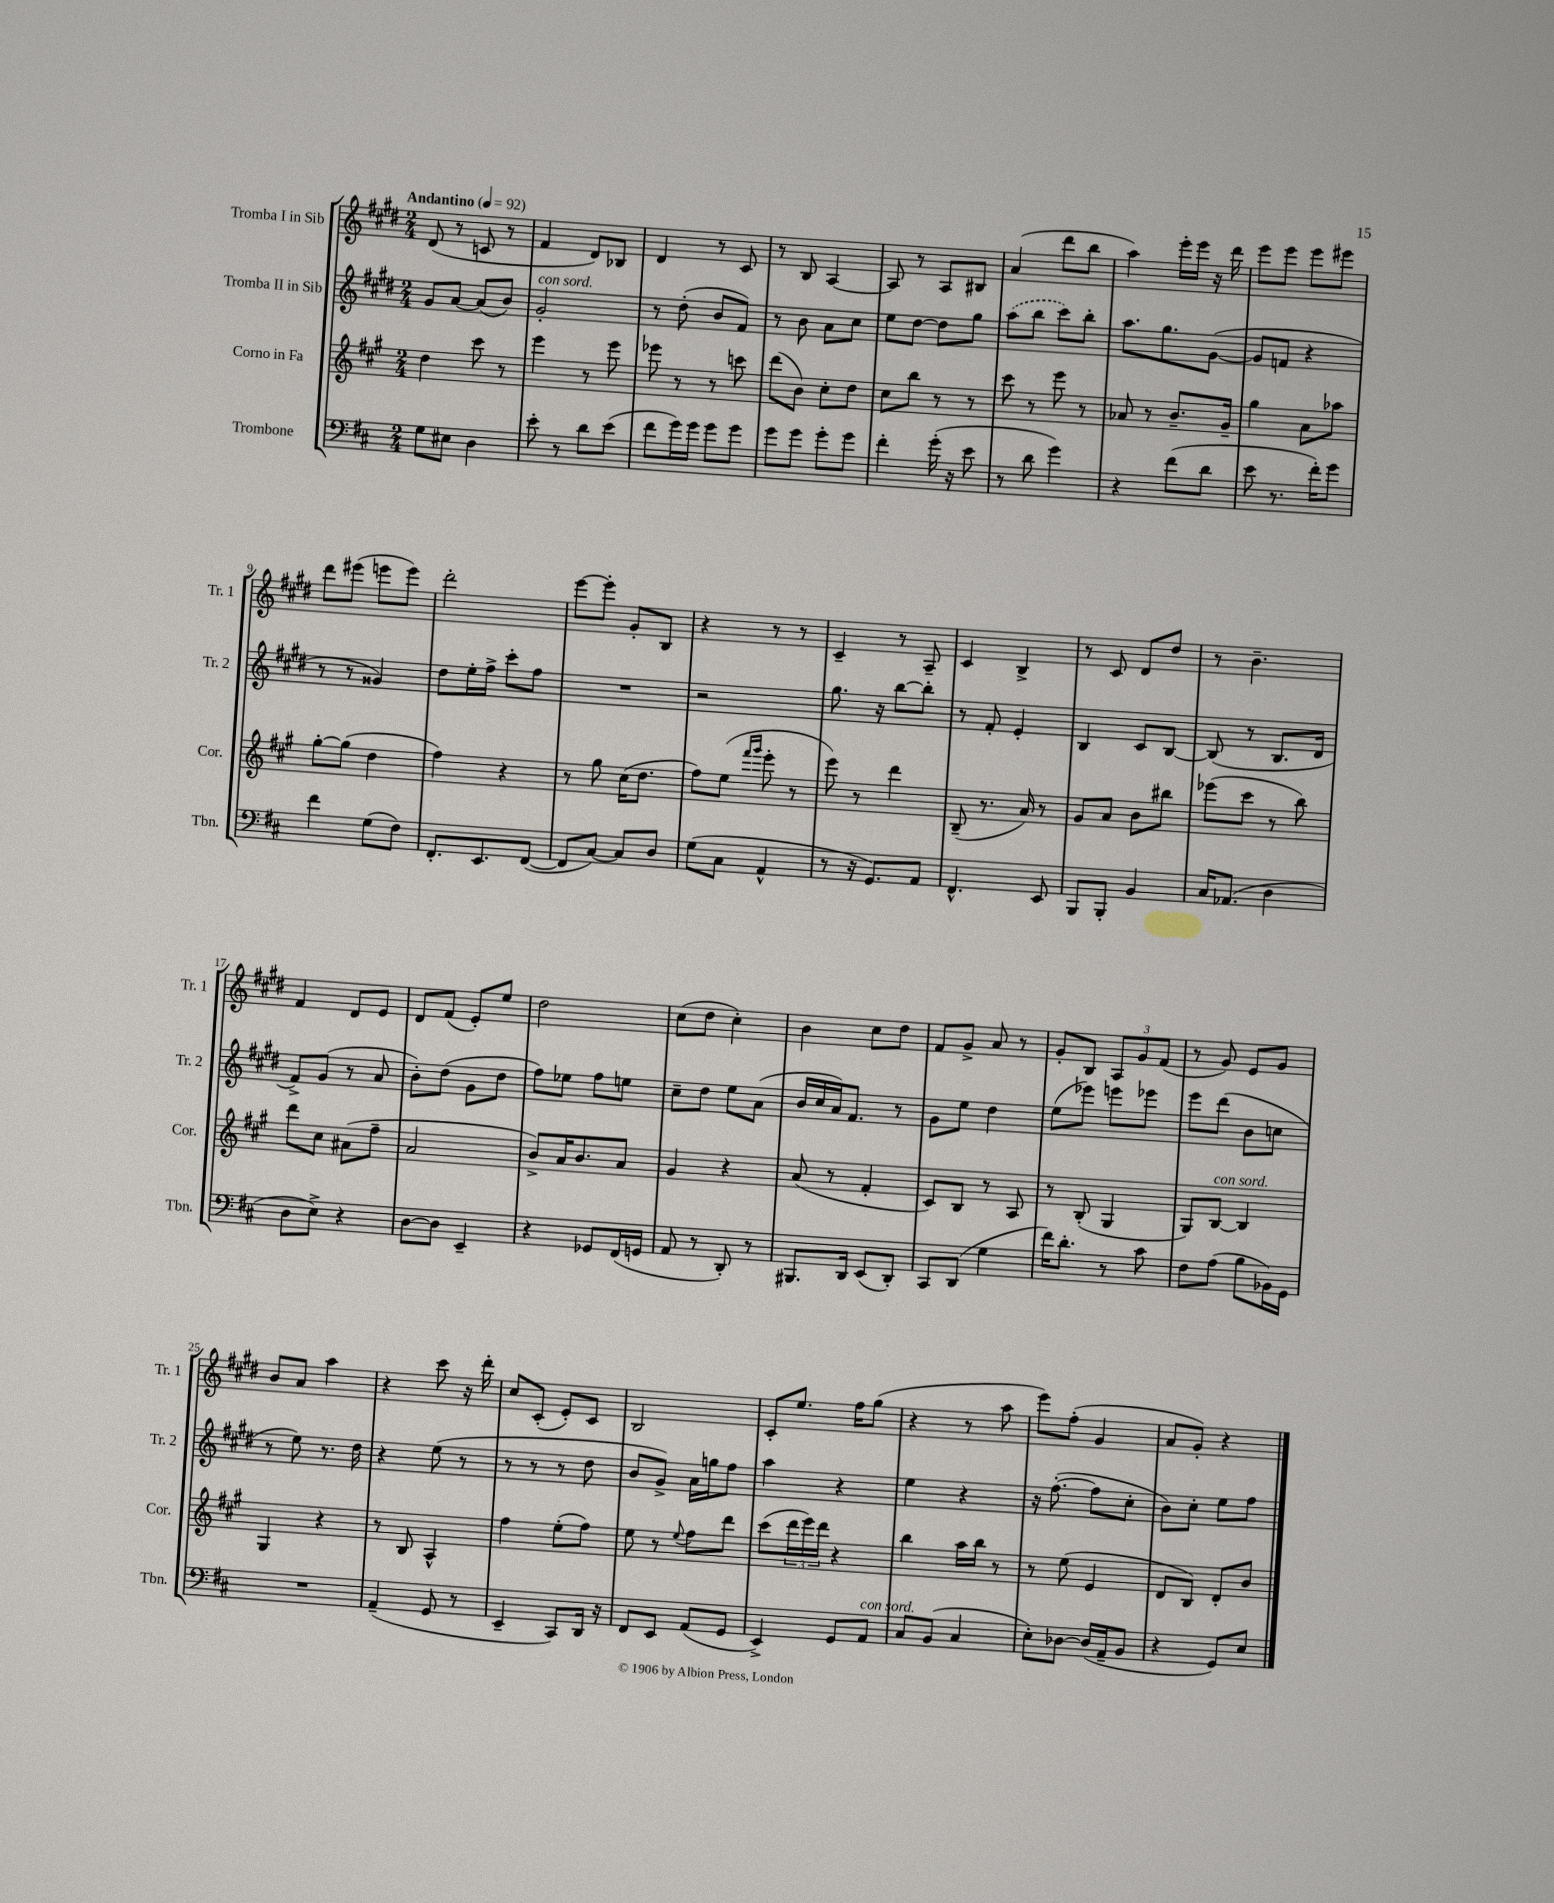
<<
\new StaffGroup <<
\new Staff = "s0" \with { instrumentName = "Tromba I in Sib" shortInstrumentName = "Tr. 1" } {
    \clef treble \key e \major \numericTimeSignature \time 2/4 \tempo "Andantino" 4 = 92
    dis'8( r8 c'8 r8 |
    fis'4 dis'8) bes8 |
    dis'4 r8 cis'8 |
    r8 b8 a4~ |
    a8 r8 a8 bis8 |
    a'4( dis'''8 b''8 |
    a''4) e'''16-. e'''16 r16 dis'''16 |
    e'''8 e'''8 e'''8 eis'''8 |
    dis'''8 eis'''8( e'''8 e'''8) |
    dis'''2-. |
    e'''8~ e'''8-. gis'8-. b8 |
    r4 r8 r8 |
    cis'4-- r8 a8-- |
    cis'4 b4-> |
    r8 cis'8 dis'8 dis''8 |
    r8 b'4.-- |
    fis'4 dis'8 e'8 |
    dis'8 fis'8( e'8-.) e''8 |
    dis''2 |
    cis''8( dis''8 cis''4-.) |
    b'4 cis''8 dis''8 |
    fis'8 gis'8-> a'8 r8 |
    gis'8-. b8 \tuplet 3/2 { a8 gis'8 fis'8( } |
    r8 gis'8) e'8 gis'8 |
    b'8 a'8 a''4 |
    r4 cis'''8 r16 dis'''16-. |
    cis''8 cis'8-.( e'8-.) cis'8 |
    b2 |
    cis'8-. e''8. fis''16 gis''8( |
    r4 r8 a''8 |
    e'''8) fis''8-.( gis'4 |
    a'8 gis'8-.) r4 \bar "|." |
}
\new Staff = "s1" \with { instrumentName = "Tromba II in Sib" shortInstrumentName = "Tr. 2" } {
    \clef treble \key e \major \numericTimeSignature \time 2/4
    gis'8 a'8~ a'8( b'8) |
    gis'2-.^\markup { \italic "con sord." } |
    r8 dis''8-.( b'8 fis'8) |
    r8 b'8 a'8 cis''8 |
    e''8 dis''8~ dis''8 gis''8 |
    \once \slurDashed a''8( b''8 cis'''8) b''8-. |
    a''8. gis''8. gis'8~( |
    gis'8 f'8 r4 |
    r8 r8 gisis'4) |
    dis''8 e''16-. fis''16-> cis'''8-. fis''8 |
    R2 |
    r2 |
    gis''8. r16 b''8~ b''8-. |
    r8 fis'8-. e'4-. |
    b4 cis'8 b8~ |
    b8( r8 b8. dis'16 |
    fis'8->) gis'8( r8 a'8 |
    b'8-.) dis''8( gis'8 dis''8 |
    fis''8) ees''8 fis''8 e''8 |
    cis''8-- dis''8 e''8 a'8( |
    b'16 cis''16 a'16) fis'8. r8 |
    gis'8 e''8 dis''4 |
    e''8( ees'''8) e'''8 ees'''8 |
    e'''8 dis'''8( b'8 c''8 |
    r8 e''8) r8. dis''16 |
    r4 e''8( r8 |
    r8 r8 r8 dis''8 |
    b'8 gis'8->) a'16 g''16 fis''8 |
    a''4 r4 |
    e''4 r4 |
    r16 fis''8.~-.( fis''8 cis''8-. |
    b'8) cis''8-. e''8 fis''8 \bar "|." |
}
\new Staff = "s2" \with { instrumentName = "Corno in Fa" shortInstrumentName = "Cor." } {
    \clef treble \key a \major \numericTimeSignature \time 2/4
    d''4 cis'''8 r8 |
    e'''4 r8 e'''8 |
    ees'''8 r8 r8 c'''8 |
    d'''8( b'8) cis''8-. d''8 |
    cis''8 b''8 r8 r8 |
    cis'''8 r8 e'''8 r8 |
    aes'8 r8 b'8.-- gis'16-- |
    gis''4 a'8 aes''8 |
    gis''8~-. gis''8( d''4 |
    fis''4) r4 |
    r8 gis''8 cis''16( d''8. |
    fis''8) e''8( \grace { fis'''16 gis'''16 } e'''8-. r8 |
    e'''8) r8 d'''4 |
    b8--( r8. a'16) r8 |
    gis'8 a'8 b'8 bis''8 |
    ees'''8( cis'''8 r8 b''8) |
    d'''8 cis''8 ais'8( fis''8-- |
    a'2 |
    b'8->) a'16 b'8. a'8 |
    gis'4 r4 |
    a'8( r8 fis'4-. |
    cis'8) b8 r8 a8 |
    r8 b8-.( gis4 |
    gis8) b8~^\markup { \italic "con sord." } b4 |
    gis4 r4 |
    r8 b8 a4-^ |
    fis''4 e''8-.( fis''8) |
    e''8 r8 \appoggiatura { e''8 } fis''8 d'''8 |
    cis'''8( \tuplet 3/2 { d'''16 e'''16) d'''16 } r4 |
    b''4 a''16 b''16 r8 |
    r8 e''8( e'4 |
    d'8 b8) d'8-. b'8 \bar "|." |
}
\new Staff = "s3" \with { instrumentName = "Trombone" shortInstrumentName = "Tbn." } {
    \clef bass \key d \major \numericTimeSignature \time 2/4
    g8 eis8 d4 |
    e'8-. r8 d'8 e'8( |
    fis'8 g'16) g'16 g'8 g'8 |
    g'8 g'8 g'8-. g'8 |
    fis'4-. g'16-.( r16 e'8 |
    r8 d'8 g'4) |
    r4 fis'8( d'8 |
    e'8 r8. fis'16-.) g'8 |
    fis'4 g8( fis8) |
    fis,8.-. e,8. fis,8~( |
    fis,8 cis8~) cis8 d8 |
    g8( cis8 a,4-^ |
    r8 r16 g,8.) a,8 |
    fis,4.-^ e,8 |
    b,,8 b,,8-. b,4 |
    cis16 aes,8.( d4 |
    d8 e8->) r4 |
    d8~ d8 e,4-- |
    r4 ges,8 fis,16( g,16 |
    a,8 r8 d,8-.) r8 |
    bis,,8. d,16 e,8( d,8-.) |
    cis,8 d,8( g4 |
    fis'16) d'8.-. r8 cis'8 |
    fis8 a8( b8 bes,16) g,16 |
    R2 |
    a,4--( g,8 r8 |
    e,4-- cis,8) d,16 r16 |
    fis,8 e,8 a,8( g,8 |
    e,4->) g,8 a,8^\markup { \italic "con sord." } |
    cis8 b,8( cis4 |
    e8-.) des8~ des16( a,16-- b,8 |
    r4 g,8) e8 \bar "|." |
}
>>
>>
